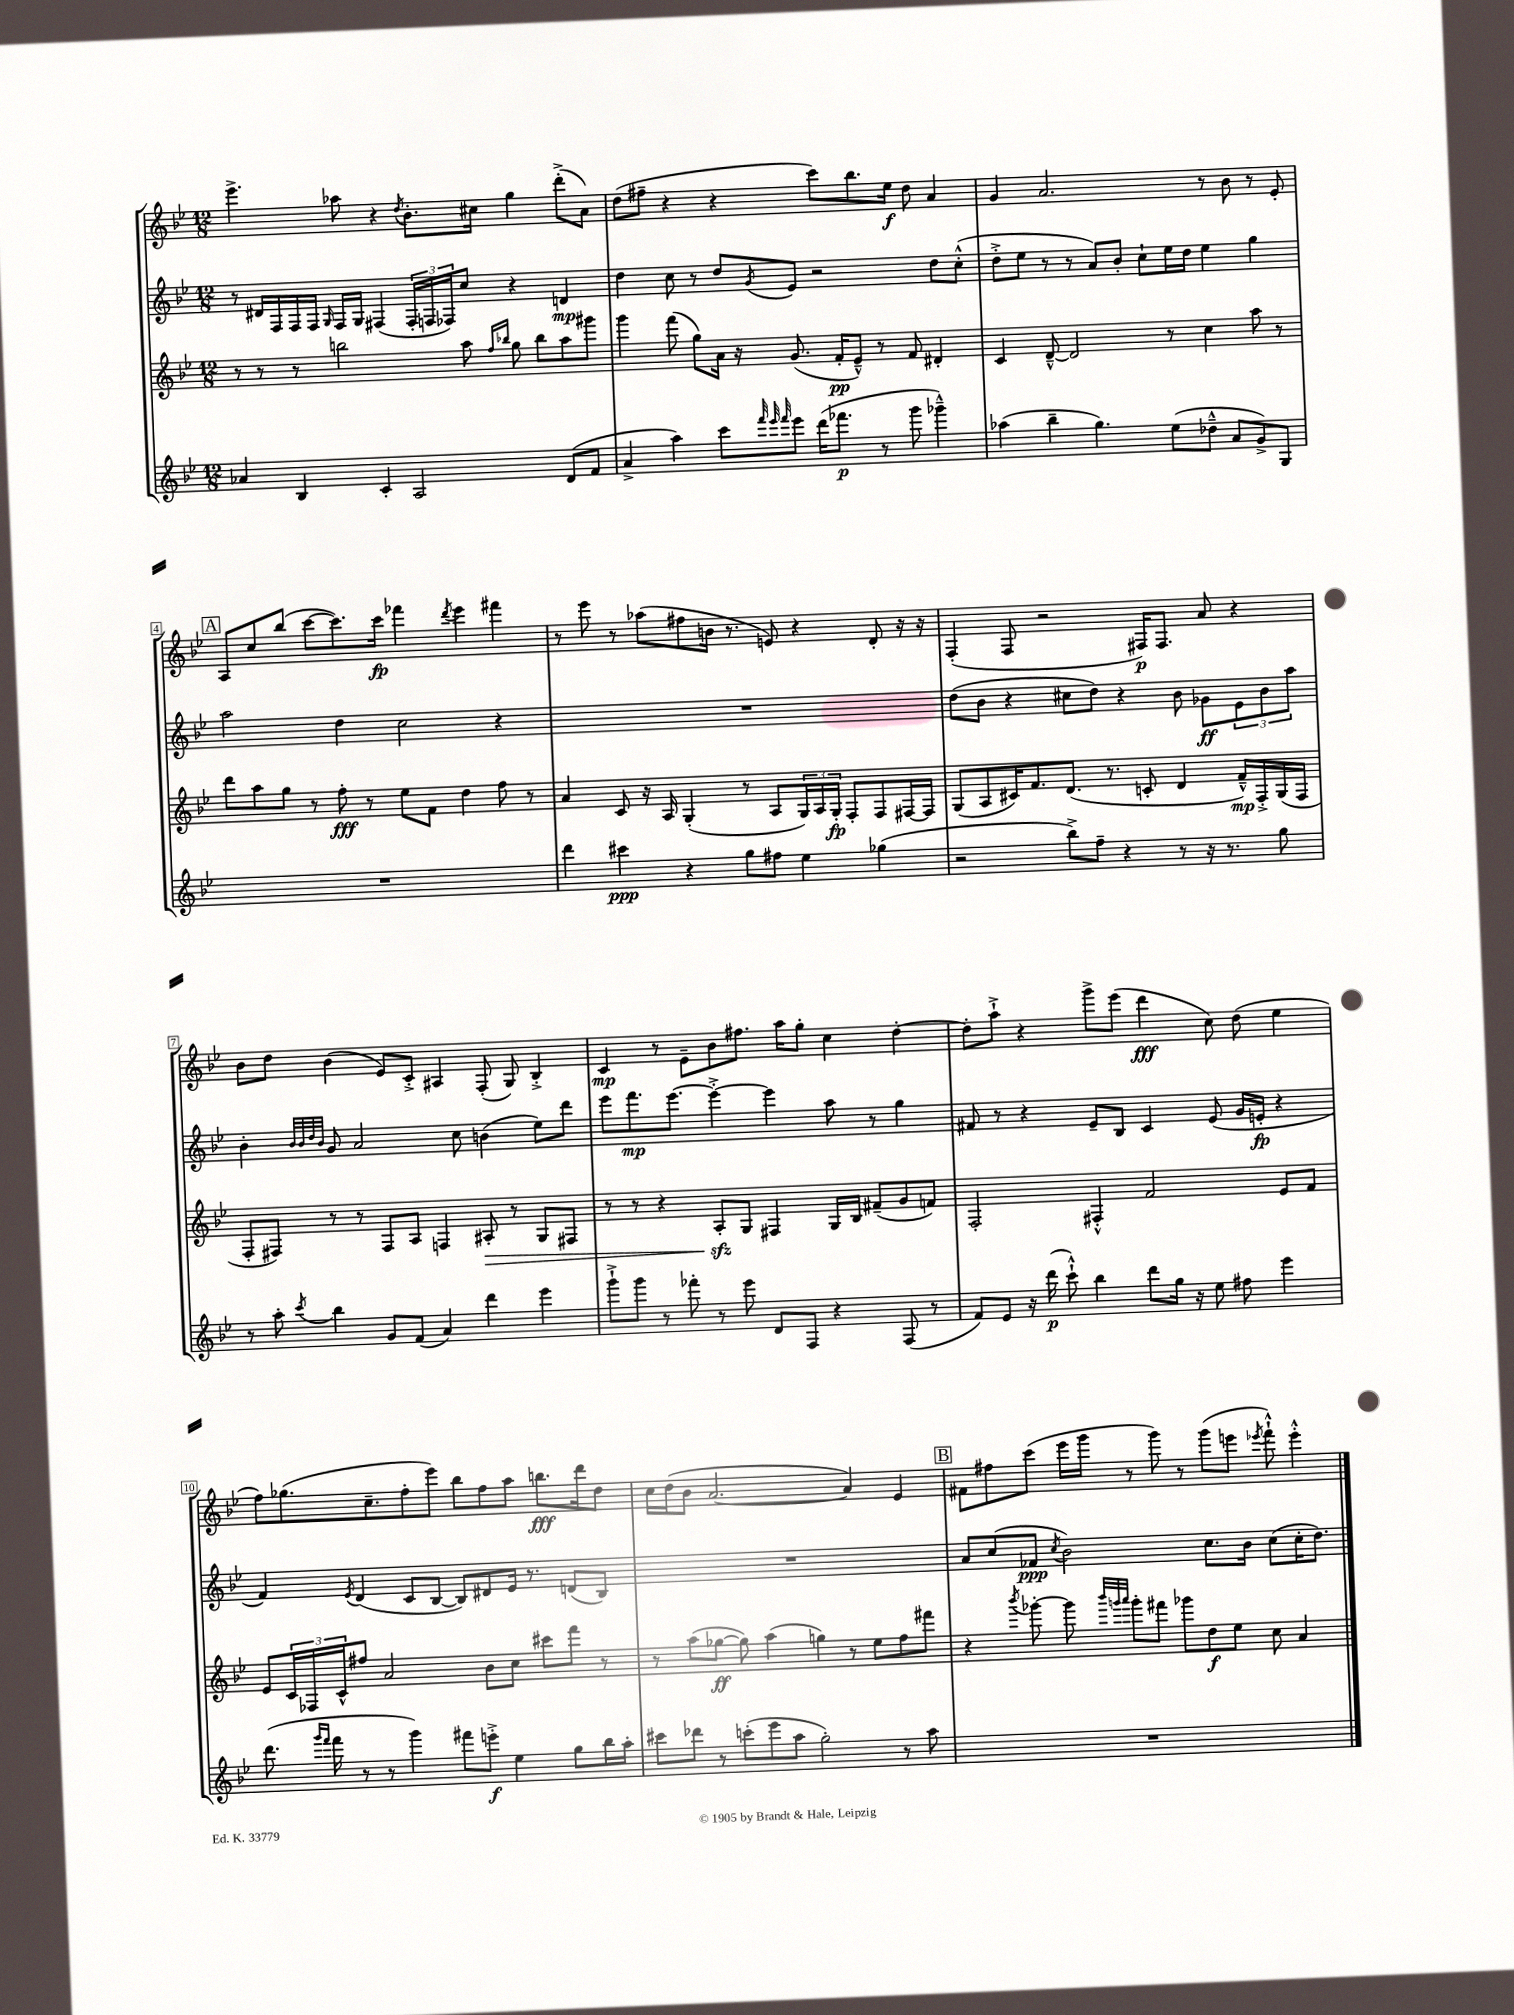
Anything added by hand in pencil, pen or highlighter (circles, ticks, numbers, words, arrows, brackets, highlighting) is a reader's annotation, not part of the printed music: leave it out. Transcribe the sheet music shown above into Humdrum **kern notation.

**kern	**kern	**kern	**kern
*staff4	*staff3	*staff2	*staff1
*clefG2	*clefG2	*clefG2	*clefG2
*k[b-e-]	*k[b-e-]	*k[b-e-]	*k[b-e-]
*M12/8	*M12/8	*M12/8	*M12/8
4a-	8r	8r	4.eee-^
.	8r	16d#	.
.	.	16F	.
4B-	8r	16F	.
.	.	16F	.
.	.	16qqG	.
.	2bb	16F	8aa-
.	.	16G	.
4c'	.	(4F#	4r
.	.	.	8qdd
2A	.	24F#'	8.b-'
.	.	24F	.
.	.	24F-)	.
.	8aa	8cc	.
.	.	.	16cc#
.	16qqff	.	.
.	16qqbb-	.	.
.	8gg	4r	4gg
.	8bb-	.	.
(8d	8aa	4d	(8ddd'^
8f	8ggg#	.	8a)
=	=	=	=
4a^	4ggg	4dd	(8dd
.	.	.	8ff#~
4aa)	(8fff	8cc	4r
.	8gg)	8r	.
8ccc	16a	8dd	4r
.	16r	.	.
32qqfff	.	.	.
32qqeee-	.	.	.
32qqfff	.	8qg	.
8eee-	(8.g	8e-	.
(16ddd	.	2r	8ccc)
8.fff-	16f'	.	.
.	8e-~^^)	.	8.bb-
8r	8r	.	.
.	.	.	16ee-
8ggg	8f	.	8dd
4ggg-~^^)	4d#'	8dd	4a
.	.	(8cc'^^	.
=	=	=	=
(4aa-	4c	8dd'^	4g
.	.	8ee-	.
4bb-~	[8d~^^	8r	2.a
.	2d]	8r	.
4.gg)	.	8a)	.
.	.	8b-'	.
.	.	8cc`	.
(8ee-	8r	16ee-	.
.	.	16dd	.
8dd-~^^	4cc	4ee-	8r
8a	.	.	8b-
8g^)	8aa	4gg	8r
8G	8r	.	8e-'
=	=	=	=
1.r	8ddd	2aa	8A
.	8aa	.	8cc
.	8gg	.	(8bb-
.	8r	.	[8ccc
.	8ff'	4dd	8.ccc])
.	8r	.	.
.	.	.	16ccc
.	8ee-	2cc	4fff-
.	8f	.	.
.	.	.	8qddd
.	4dd	.	4eee-
.	8ff	4r	4fff#
.	8r	.	.
=	=	=	=
4ddd	4a	1.r	8r
.	.	.	8eee-
4ccc#	8c	.	8r
.	16r	.	(8aa-
.	16A	.	.
4r	(4G'	.	8ff#
.	.	.	16b
.	.	.	8.r
8gg	8r	.	.
8ff#	8A	.	8e)
4ee-	24G)	.	4r
.	24A	.	.
.	24G'	.	.
.	8F'	.	.
(4gg-	8F	.	8d'
.	[16F#	.	16r
.	16F#]	.	16r
=	=	=	=
2r	(8G	(8dd	(4F'
.	8A	8b-	.
.	16c#)	4r	8F
.	8.f	.	.
.	.	.	2r
8bb-^)	(8.d	8cc#	.
8ff~	.	8dd)	.
.	8.r	.	.
4r	.	4r	.
.	8c'	.	16F#)
.	.	.	8.F#
8r	4d	8b-	.
16r	.	8g-	8a
8.r	.	.	.
.	16f~^^)	12e-	4r
.	16F'^	.	.
.	.	12b-	.
8gg	(16G	.	.
.	.	12aa	.
.	16F	.	.
=	=	=	=
8r	8F'	4b-'	8b-
8aa'	8F#)	.	8dd
.	.	32qqb-	.
.	.	32qqb-	.
.	.	32qqdd	.
8qccc	.	32qqb-	.
4bb-	8r	8g	(4b-
.	8r	2a	.
8g	8F#	.	8e-)
(8f	8A	.	8c'^
4a)	4F	.	4A#
.	.	8cc	.
4ddd	8A#'	(4b	(8F'
.	8r	.	8G)
4eee-	8G	8ee-)	4B-'^
.	8F#	8ddd	.
=	=	=	=
8ggg`^	8r	8eee-	4c
8ggg	8r	8.fff	.
8r	4r	.	8r
.	.	[8.eee-	.
8fff-'	.	.	8e-~
8r	8A'	4eee-'^_	8b-
8eee-	8G	.	8.ff#
8d	4F#	4eee-]	.
.	.	.	16aa
8F	.	.	8gg'
4r	16G	8aa	4cc
.	16B-	.	.
.	(8f#~	8r	.
(8F	8g	4gg	[4dd'
8r	8f)	.	.
=	=	=	=
8f)	2F'	8f#	8dd']
8e-	.	8r	8aa`^
16r	.	4r	4r
(16ddd	.	.	.
8ccc`^^)	.	.	.
4bb-	4F#'^^	8e-~	8ggg^
.	.	8B-	(8eee-
8ddd	2f	4c	4ddd
16gg	.	.	.
16r	.	.	.
8ee-	.	(8e-	8cc)
8ff#	.	16g	(8dd
.	.	16e'	.
4eee-	8e-	4r	4ee-
.	8f	.	.
=	=	=	=
(8.ddd	8e-	4f)	8ff)
.	24c	.	(8.gg-
.	24F-	.	.
16qqggg	.	.	.
16qqfff	.	.	.
16fff	.	.	.
.	24c^^	.	.
.	.	8qe-	.
8r	8ff#	(4d	.
.	.	.	8.cc~
8r	2a	.	.
4ggg)	.	8c	8ff'
.	.	[8B-	8eee-)
8fff#	.	8B-])	8bb-
8eee'^	8b-	8d#	8ff
4ee-	8cc	16e-	8aa
.	.	8.r	.
.	8ccc#	.	8.bb
8gg	8fff	(8d	.
.	.	.	16ddd
16bb-	8r	8B-)	8dd
16aa'	.	.	.
=	=	=	=
8ccc#	8r	1.r	16cc
.	.	.	(16dd
8ddd-	(8aa	.	8b-
8r	[8gg-	.	[2.a
(8ccc'	8gg-])	.	.
8eee-	(4aa	.	.
8aa	.	.	.
2gg')	4gg)	.	.
.	8r	.	4a])
.	8ee-	.	.
8r	8ff	.	4e-
8aa	8fff#	.	.
=	=	=	=
1.r	4r	8a	8f#
.	.	(8cc	8ff#
.	8qbbb-	.	.
.	[8ggg-'	8f-	(8ccc
.	.	8qcc	.
.	8ggg-]	2b-)	16eee-
.	.	.	16ggg
.	32qqbbb-	.	.
.	32qqggg	.	.
.	32qqaaa	.	.
.	8ggg'	.	8r
.	8fff#	.	8ggg)
.	8ggg-	.	8r
.	8dd	8.cc	(8ggg
.	8ee-	.	8eee
.	.	16b-	.
.	.	.	8qeee-
.	8cc	(8cc	8fff`^^)
.	4a	16cc'	4eee-'^^
.	.	8.dd)	.
==	==	==	==
*-	*-	*-	*-
